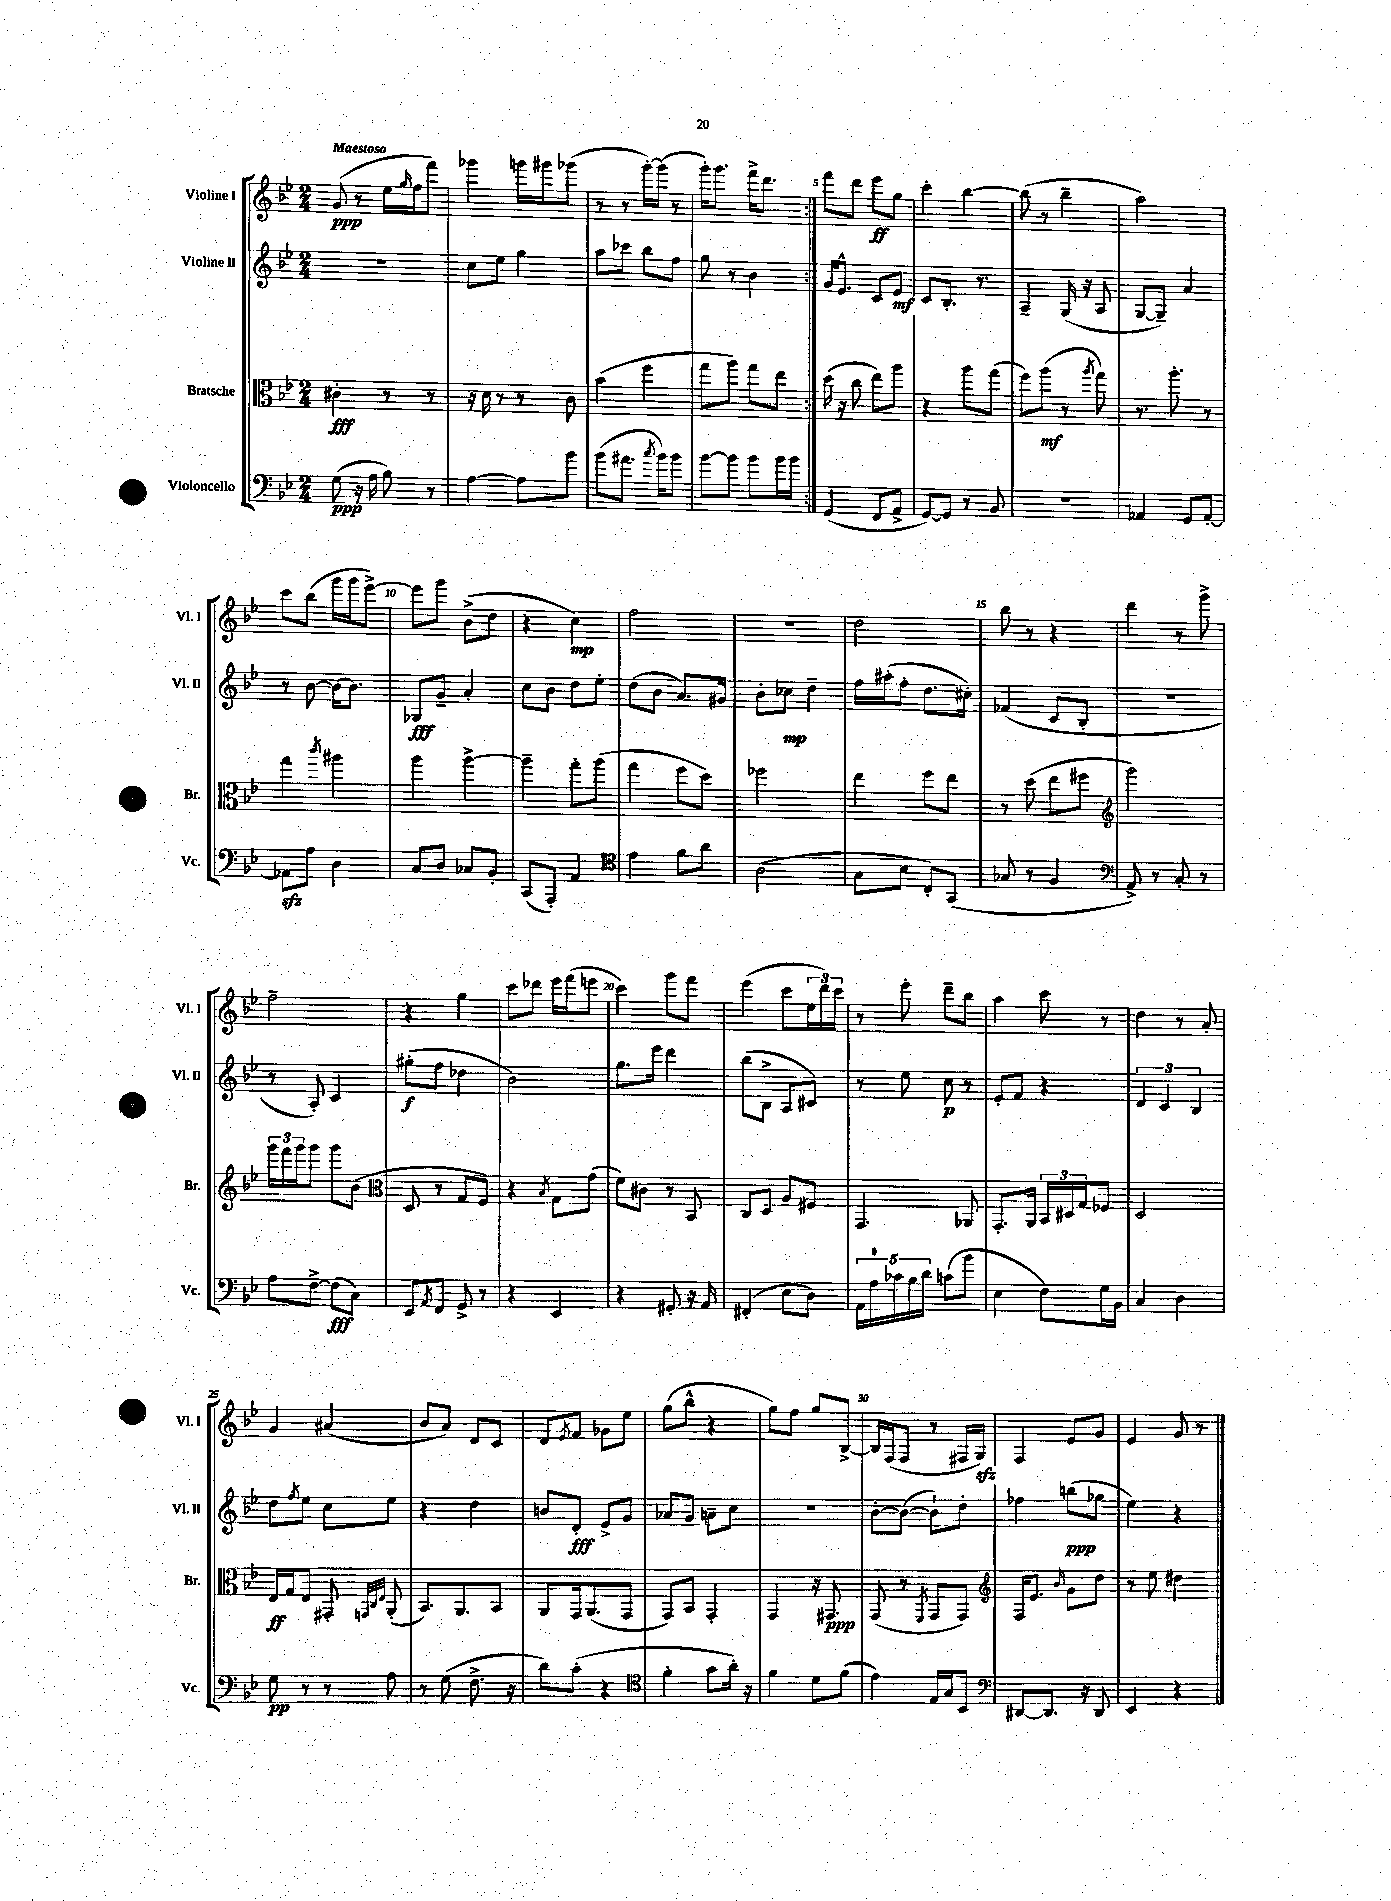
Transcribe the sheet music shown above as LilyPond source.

<<
\new StaffGroup <<
\new Staff = "s0" \with { instrumentName = "Violine I" shortInstrumentName = "Vl. I" } {
    \clef treble \key bes \major \numericTimeSignature \time 2/4 \tempo "Maestoso"
    \repeat volta 2 { g'8\ppp( r8 ees''16 \grace { g''16 } f''16 f'''8) |
    ges'''4 g'''16 gis'''16 ges'''8( |
    r8 r8 g'''16~-.) g'''16( r8 |
    g'''16-.) g'''8. f'''16-> d'''8. | }
    f'''8 d'''8 ees'''8\ff g''8 |
    c'''4-. bes''4~ |
    bes''8( r8 bes''4-- |
    a''2) |
    c'''8 bes''8( g'''16 g'''16 ees'''8~->) |
    ees'''8 g'''8 bes'8->( d''8 |
    r4 c''4\mp) |
    f''2 |
    R2 |
    d''2 |
    bes''8 r8 r4 |
    d'''4 r8 g'''8-> |
    f''2-- |
    r4 g''4 |
    c'''8 des'''8 ees'''16 f'''16( e'''8 |
    c'''4) g'''8 f'''8 |
    ees'''4( c'''8 \tuplet 3/2 { ees''16 d'''16) c'''16 } |
    r8 ees'''8-. d'''8-- bes''8 |
    a''4 c'''8 r8 |
    d''4 r8 a'8-. |
    g'4 ais'4( |
    bes'8 a'8) d'8 c'8 |
    d'8 \acciaccatura { ees'8 } f'8 ges'8 ees''8 |
    g''8( bes''8-^ r4 |
    g''8) f''8 g''8 bes8~-> |
    bes16 f16( f8 r8 fis16 g16\sfz) |
    f4 ees'8 g'8 |
    ees'4 g'8 r8 \bar "|." |
}
\new Staff = "s1" \with { instrumentName = "Violine II" shortInstrumentName = "Vl. II" } {
    \clef treble \key bes \major \numericTimeSignature \time 2/4
    \repeat volta 2 { r2 |
    c''8 ees''8 g''4 |
    a''8 ces'''8 bes''8 f''8 |
    g''8 r8 bes'4 | }
    g'16 ees'8.-^ c'8 ees'8\mf |
    c'8 bes8.-. r8. |
    a4-- g16( r16 a8 |
    g8~ g8--) a'4 |
    r8 bes'8~ bes'16~ bes'8. |
    ges8\fff g'8-- a'4-. |
    c''8 bes'8 d''8 ees''8-. |
    d''8( bes'8 a'8.) gis'16 |
    bes'8-. ces''8\mp d''4-- |
    f''16 ais''16-.( f''8-. d''8. cis''16-.) |
    fes'4( c'8 bes8-. |
    R2 |
    r8 a8-.) c'4 |
    gis''8-.\f( f''8 des''4 |
    bes'2) |
    g''8. ees'''16 d'''4 |
    bes''8( bes8-> a8 cis'8) |
    r8 ees''8 c''8\p r8 |
    ees'8-. f'8 r4 |
    \tuplet 3/2 { d'4 c'4 bes4 } |
    d''8 \acciaccatura { f''8 } ees''8 c''8 ees''8 |
    r4 d''4 |
    b'8 d'8-.\fff ees'8-> g'8 |
    aes'8 g'8 a'8-- c''8 |
    R2 |
    bes'8~-. bes'8~( bes'8-!) d''8-. |
    fes''4 b''8\ppp( ges''8 |
    ees''4) r4 \bar "|." |
}
\new Staff = "s2" \with { instrumentName = "Bratsche" shortInstrumentName = "Br." } {
    \clef alto \key bes \major \numericTimeSignature \time 2/4
    \repeat volta 2 { cis'4-.\fff r8 r8 |
    r16 d'16 r8 r8 c'8 |
    bes'4( f''4 |
    g''8 a''8) g''8 ees''8 | }
    d''16( r16 c''8 ees''8) a''8 |
    r4 a''8 g''8( |
    f''8) a''8\mf( r8 \acciaccatura { a''8 } g''8) |
    r8. a''8.-. r8 |
    g''4 \acciaccatura { c'''8 } ais''4 |
    a''4 a''4~-> |
    a''4-- g''8-. a''8( |
    g''4 f''8 d''8) |
    fes''2 |
    ees''4 f''8 ees''8 |
    r8 d''8( ees''8 fis''8 |
    \clef treble g'''2) |
    \tuplet 3/2 { g'''16 f'''16 g'''16 } g'''8 g'''8 bes'8( |
    \clef alto d8 r8 g8 f8) |
    r4 \acciaccatura { bes8 } g8 g'8( |
    f'8) cis'8 r8 bes,8 |
    c8 d8 a8 fis8 |
    g,4. aes,8 |
    g,8.-. a,16 \tuplet 3/2 { bes,16 dis16 g16 } fes8 |
    d2 |
    ees16\ff g16 ees8 gis,8-. \grace { g,32 c32 ees32 } a,8-.( |
    bes,8.) a,8. bes,8 |
    a,8 g,16 a,8.( g,8 |
    g,8) bes,8 g,4-. |
    g,4 r16 gis,8.\ppp |
    g,8( r8 \acciaccatura { f,8 } g,8 g,8) |
    \clef treble f16 ees'8. \grace { bes'16 } g'8 d''8 |
    r8 ees''8 dis''4 \bar "|." |
}
\new Staff = "s3" \with { instrumentName = "Violoncello" shortInstrumentName = "Vc." } {
    \clef bass \key bes \major \numericTimeSignature \time 2/4
    \repeat volta 2 { g8\ppp( r16 a16 bes8) r8 |
    a4~ a8 bes'8 |
    bes'8( ais'8. \acciaccatura { c''8 } bes'16) bes'8 |
    bes'8~ bes'8 bes'8 bes'16 bes'16 | }
    g,4( f,8 a,8-> |
    g,8~) g,8 r8 bes,8 |
    R2 |
    aes,4 g,8 aes,8~-. |
    aes,8\sfz a8 d4 |
    c8 d8 ces8 bes,8-. |
    c,8( a,,8-.) a,4 |
    \clef tenor ees'4 f'8 a'8 |
    a2( |
    g8 bes8 c8-.) g,8( |
    ges8 r8 f4 |
    \clef bass a,8->) r8 c8-. r8 |
    a8 f8~-> f8\fff( c8) |
    ees,8 \acciaccatura { a,8 } f,8 g,8-> r8 |
    r4 ees,4 |
    r4 gis,8-. r16 a,16 |
    fis,4-.( ees8 d8) |
    \tuplet 5/4 { a,16 a16-0 ces'16 bes16 d'16 } c'8( bes'8 |
    ees4 f8) g16 bes,16 |
    c4 d4 |
    g8\pp r8 r8 a8 |
    r8 g8( f8.-> r16 |
    d'8) c'8-.( r4 |
    \clef tenor f'4-. g'8 a'16-.) r16 |
    f'4 d'8 f'8( |
    ees'4) ees16 g16 bes,8 |
    \clef bass dis,8~ dis,8. r16 dis,8 |
    ees,4 r4 \bar "|." |
}
>>
>>
\layout { \context { \Score \override BarNumber.break-visibility = ##(#f #t #t) barNumberVisibility = #(every-nth-bar-number-visible 5) } }
